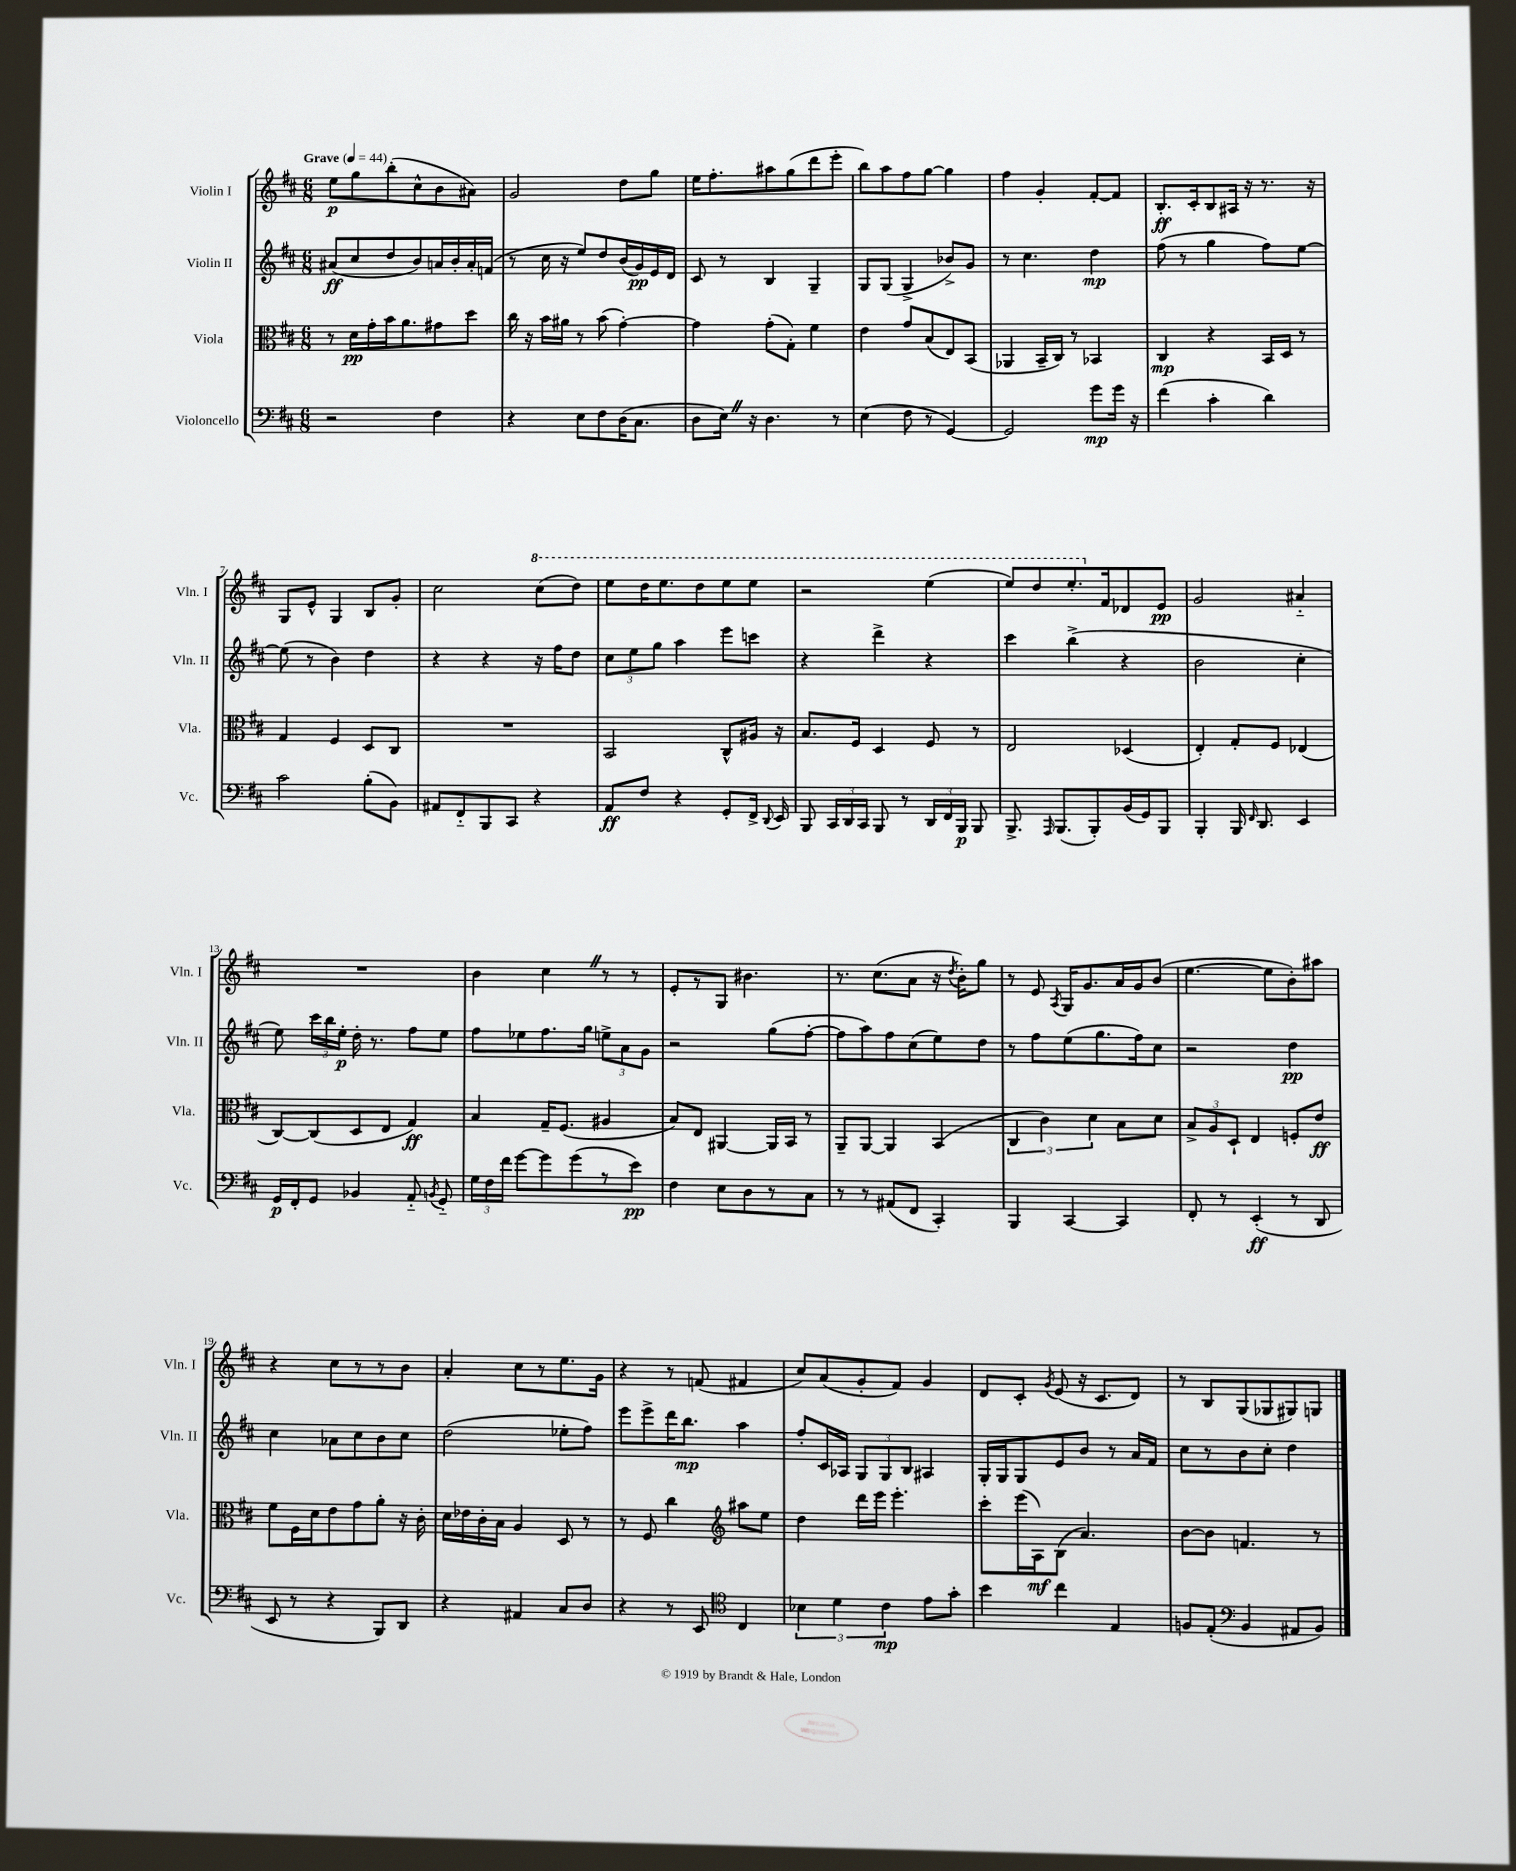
<<
\new StaffGroup <<
\new Staff = "s0" \with { instrumentName = "Violin I" shortInstrumentName = "Vln. I" } {
    \clef treble \key d \major \numericTimeSignature \time 6/8 \tempo "Grave" 4 = 44
    \autoBeamOff e''8[\p g''8 b''8-.( cis''8-^ b'8 ais'8]) |
    g'2 d''8[ g''8] |
    e''16[ fis''8.-. ais''8 g''8( d'''8 e'''8]-. |
    b''8[) a''8 fis''8 g''8]~ g''4 |
    fis''4 g'4-. fis'8[~-. fis'8] |
    b8.[-.\ff cis'16-. b8 ais16] r16 r8. r16 |
    g8[ e'8]-^ g4 b8[ g'8]-. |
    cis''2 \ottava #1 cis'''8[( d'''8]) |
    e'''8[ d'''16 e'''8. d'''8 e'''8 e'''8] |
    r2 e'''4( |
    e'''8[) d'''8 e'''8.-. \ottava #0 fis'16 des'8 e'8]\pp |
    g'2 ais'4-_ |
    R2. |
    b'4 cis''4 \once \override BreathingSign.text = \markup { \musicglyph "scripts.caesura.straight" } \breathe r8 r8 |
    e'8[-. r8 g8] bis'4. |
    r8. cis''8.[( a'8] r16 \acciaccatura { d''8 } b'16[-.) g''8] |
    r8 e'8 \acciaccatura { a8 } g16[ g'8. a'16 g'16 b'8]( |
    e''4.~ e''8[ b'8-.) ais''8] |
    r4 cis''8[ r8 r8 b'8] |
    a'4-. cis''8[ r8 e''8. g'16] |
    r4 r8 f'8( fis'4 |
    cis''8[) a'8( g'8-. fis'8]) g'4 |
    d'8[ cis'8]-. \acciaccatura { g'8 } e'8( r16 cis'8.[ d'8]) |
    r8 b8[ g8( ges8 gis8) g8] \bar "|." |
}
\new Staff = "s1" \with { instrumentName = "Violin II" shortInstrumentName = "Vln. II" } {
    \clef treble \key d \major \numericTimeSignature \time 6/8
    \autoBeamOff ais'8[\ff( cis''8 d''8 b'8) a'16 b'16-. a'16-. f'16]( |
    r8 cis''16 r16 e''8[) d''8 b'16( g'16\pp) e'16 d'16] |
    cis'8 r8 b4 g4-- |
    g8[ g8]( g4-> bes'8[->) g'8] |
    r8 cis''4. d''4\mp |
    fis''8( r8 g''4 fis''8[) e''8]~ |
    e''8( r8 b'4) d''4 |
    r4 r4 r16 fis''16[ d''8] |
    \tuplet 3/2 { cis''8[ e''8 g''8] } a''4 e'''8[ c'''8] |
    r4 d'''4-> r4 |
    cis'''4 b''4->( r4 |
    b'2 cis''4-. |
    e''8) \tuplet 3/2 { cis'''16[ b''16 e''16]-.\p } d''16-. r8. fis''8[ e''8] |
    fis''8[ ees''8 fis''8. g''16] \tuplet 3/2 { e''8[-> a'8 g'8] } |
    r2 g''8[( fis''8]~-. |
    fis''8[ a''8) fis''8 cis''8( e''8) d''8] |
    r8 fis''8[ e''8( g''8. fis''16) cis''8] |
    r2 d''4\pp |
    cis''4 aes'8[ cis''8 b'8 cis''8] |
    d''2( ees''8[-. fis''8]) |
    e'''8[ e'''8-> d'''16 b''8.]\mp a''4 |
    fis''8[-. cis'16 aes16] \tuplet 3/2 { g8[ g8 b8] } ais4 |
    g16[-. g16 g8 e'8 b'8] r8 a'16[ fis'16] |
    cis''8[ r8 b'8 cis''8]-. d''4 \bar "|." |
}
\new Staff = "s2" \with { instrumentName = "Viola" shortInstrumentName = "Vla." } {
    \clef alto \key d \major \numericTimeSignature \time 6/8
    \autoBeamOff r8 d'16[\pp g'16-. b'16 a'8. gis'8 d''8] |
    cis''16 r16 b'16[ ais'16] r8 b'8( g'4~-.) |
    g'4 g'8[-.( g8]-.) fis'4 |
    e'4 g'8[ b8( e8) b,8]( |
    aes,4 b,16[-- cis16]) r8 bes,4 |
    cis4\mp r4 b,16[ d16] r8 |
    g4 fis4 d8[ cis8] |
    R2. |
    b,2 cis8[-^ ais16] r16 |
    b8.[ fis16] d4 fis8 r8 |
    e2 des4( |
    e4-.) g8[-. fis8] ees4( |
    cis8[~) cis8( d8 e8] g4\ff) |
    b4 g16[-- fis8.]( ais4 |
    b8[) e8] ais,4~ ais,16[ b,16] r8 |
    a,8[-- a,8]~ a,4 b,4( |
    \tuplet 3/2 { cis4 cis'4) d'4 } b8[ d'8] |
    \tuplet 3/2 { b8[-> a8 d8]-! } e4 f8[-. e'8]\ff |
    fis'8[ fis16 d'16 e'8 g'8 a'8]-. r16 cis'16-. |
    d'16[ ees'16 cis'16-. b16] a4 d8 r8 |
    r8 fis8 cis''4 \clef treble ais''8[ e''8] |
    d''4 d'''16[ e'''16] e'''4.-. |
    cis'''8[-. e'''16( a16\mf) b8]( a'4.) |
    b'8[~ b'8] f'4. r8 \bar "|." |
}
\new Staff = "s3" \with { instrumentName = "Violoncello" shortInstrumentName = "Vc." } {
    \clef bass \key d \major \numericTimeSignature \time 6/8
    \autoBeamOff r2 fis4 |
    r4 e8[ fis8 d16( cis8.] |
    d8[ e16]) \once \override BreathingSign.text = \markup { \musicglyph "scripts.caesura.straight" } \breathe r16 d4. r8 |
    e4( fis8 r8 g,4~) |
    g,2 g'8[\mp g'16] r16 |
    fis'4( cis'4-. d'4) |
    cis'2 b8[-.( b,8]) |
    ais,8[ fis,8-_ b,,8 cis,8] r4 |
    a,8[\ff fis8] r4 g,8[-. fis,16]-> \appoggiatura { d,8 } e,16 |
    b,,8 \tuplet 3/2 { cis,16[ d,16 cis,16] } b,,8 r8 \tuplet 3/2 { d,16[ fis,16 b,,16]\p } b,,8 |
    b,,8.-> \grace { a,,16 } b,,8.[( b,,8-.) b,16( g,16) b,,8] |
    b,,4-. b,,16 \grace { fis,16 } d,8. e,4 |
    g,16[\p fis,16-. g,8] bes,4 a,8-_ \acciaccatura { b,8 } g,8-_ |
    \tuplet 3/2 { g16[ fis16 fis'16] } g'8[~ g'8 g'8( r8 e'8]\pp) |
    fis4 e8[ d8 r8 cis8] |
    r8 r8 ais,8[( fis,8] cis,4-.) |
    b,,4 cis,4~ cis,4 |
    fis,8-. r8 e,4-.\ff( r8 d,8 |
    e,8 r8 r4 b,,8[) d,8] |
    r4 ais,4 cis8[ d8] |
    r4 r8 e,8 \clef tenor cis4 |
    \tuplet 3/2 { bes4 d'4 cis'4\mp } e'8[ g'8]-. |
    b'4 cis''4 e4 |
    f8[ e8]-.( \clef bass b,4 ais,8[ b,8]) \bar "|." |
}
>>
>>
